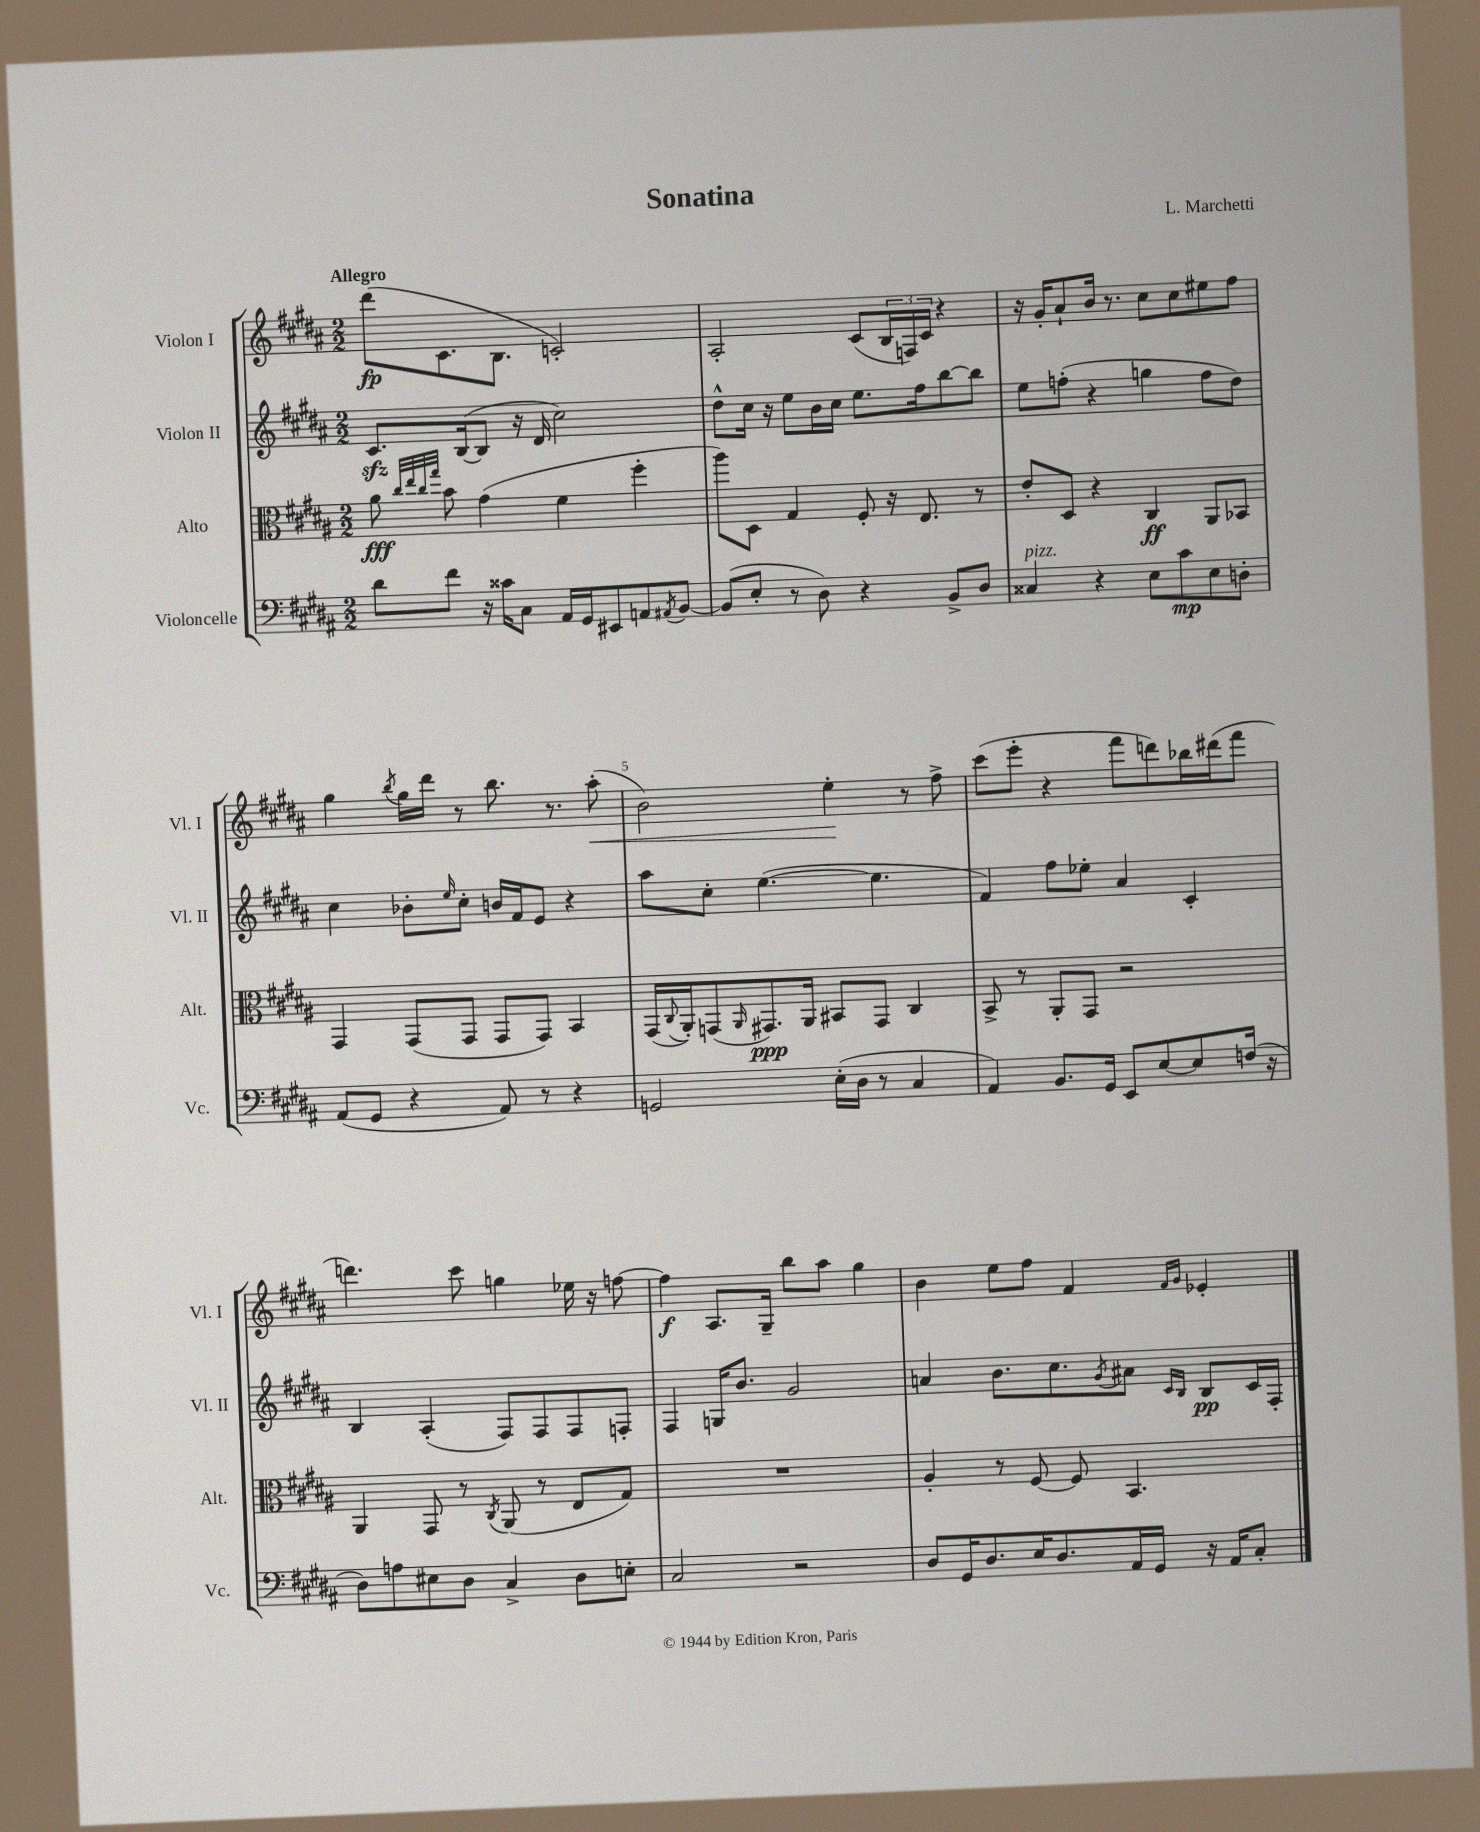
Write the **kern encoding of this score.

**kern	**dynam	**kern	**dynam	**kern	**dynam	**kern	**dynam
*part4	*part4	*part3	*part3	*part2	*part2	*part1	*part1
*staff4	*staff4	*staff3	*staff3	*staff2	*staff2	*staff1	*staff1
*I"Violoncelle	*	*I"Alto	*	*I"Violon II	*	*I"Violon I	*
*I'Vc.	*	*I'Alt.	*	*I'Vl. II	*	*I'Vl. I	*
*clefF4	*	*clefC3	*	*clefG2	*	*clefG2	*
*k[f#c#g#d#a#]	*	*k[f#c#g#d#a#]	*	*k[f#c#g#d#a#]	*	*k[f#c#g#d#a#]	*
*M2/2	*	*M2/2	*	*M2/2	*	*M2/2	*
=1	=1	=1	=1	=1	=1	=1	=1
!	!	!	!	!	!	!LO:TX:a:B:t=Allegro	!
8d#\L	.	8a#\	fff	8.c#zz/L	.	(8ddd#\L	fp
.	.	32qqcc#/LLL	.	.	.	.	.
.	.	32qqee/	.	.	.	.	.
.	.	32qqcc#/	.	.	.	.	.
.	.	32qqgg#/JJJ	.	.	.	.	.
8f#\J	.	8b\	.	.	.	8.c#\	.
.	.	.	.	([16B/k	.	.	.
16r	.	(4g#\	.	8B/J]	.	.	.
16c##X\KL	.	.	.	.	.	8.B\J	.
8C#\J	.	.	.	16r	.	.	.
.	.	.	.	16d#/	.	.	.
16AA#/LL	.	4f#\	.	2cc#\)	.	2cn'/)	.
16GG#/J	.	.	.	.	.	.	.
8EE#X/	.	.	.	.	.	.	.
8AAn/	.	4ff#'\	.	.	.	.	.
8qAA#X/	.	.	.	.	.	.	.
[8BB/J	.	.	.	.	.	.	.
=2	=2	=2	=2	=2	=2	=2	=2
(8BB/L]	.	8aa#\L)	.	8dd#^^\L	.	2A#'/	.
8E'/J	.	8D#\J	.	16cc#\Jk	.	.	.
.	.	.	.	16r	.	.	.
8r	.	4G#/	.	8ee\L	.	.	.
8D#\)	.	.	.	16b\L	.	.	.
.	.	.	.	16cc#\JJ	.	.	.
4r	.	8F#'/	.	8.ee\L	.	(8c#/L	.
.	.	16r	.	.	.	24B/L	.
.	.	.	.	.	.	24Fn/)	.
.	.	8.E/	.	16ff#\k	.	.	.
.	.	.	.	.	.	24c#/JJ	.
8BB^/L	.	.	.	[8bb\	.	4r	.
8D#/J	.	8r	.	8bb\J]	.	.	.
=3	=3	=3	=3	=3	=3	=3	=3
!LO:TX:a:i:t=pizz.	!	!	!	!	!	!	!
4C##X/	.	8e'/L	.	8ee\L	.	16r	.
.	.	.	.	.	.	16g#'/KL	.
.	.	8D#/J	.	(8ffn'\J	.	8a#`/	.
4r	.	4r	.	4r	.	16b/Jk	.
.	.	.	.	.	.	8.r	.
8E\L	.	4C#/	ff	4ggn\	.	8cc#\L	.
8c#\	mp	.	.	.	.	8cc#\	.
8E\	.	8AA#/L	.	8ff\L	.	8ee#X\	.
8Dn'\J	.	8BB-X/J	.	8dd#\J)	.	8ff#\J	.
!!LO:LB:g=z
=4	=4	=4	=4	=4	=4	=4	=4
(8AA#/L	.	4GG#/	.	4cc#\	.	4gg#\	.
8GG#/J	.	.	.	.	.	.	.
.	.	.	.	.	.	8qbb/	.
4r	.	(8GG#/L	.	8b-X'\L	.	16gg#\LL	.
.	.	.	.	.	.	16ddd#\JJ	.
.	.	.	.	16qqee/	.	.	.
.	.	8GG#/J	.	8cc#'\J	.	8r	.
8AA#/)	.	8GG#/L	.	16bn/LL	.	8.bb\	.
.	.	.	.	16f#/J	.	.	.
8r	.	8GG#/J)	.	8e/J	.	.	.
.	.	.	.	.	.	8.r	.
4r	.	4BB/	.	4r	.	.	.
!	!	!	!	!	!	!	!LO:HP:b
.	.	.	.	.	.	(8aa#'\	<
=5	=5	=5	=5	=5	=5	=5	=5
2GGn/	.	(16GG#/LL	.	8aa#\L	.	2b\)	.
.	.	8qqC#/	.	.	.	.	.
.	.	16AA#'/J)	.	.	.	.	.
.	.	(8GGn/	.	8cc#'\J	.	.	.
.	.	16qqAA#/	.	.	.	.	.
.	.	8.GG#X/)	ppp	([4.ee\	.	.	.
.	.	16AA#/Jk	.	.	.	.	.
(16E'\LL	.	8BB#X/L	.	.	.	4ee'\	.
16D#\JJ	.	.	.	.	.	.	.
8r	.	8GG#/J	.	4.ee\]	.	.	.
4C#/	.	4C#/	.	.	.	8r	[
.	.	.	.	.	.	8ff#^\	.
=6	=6	=6	=6	=6	=6	=6	=6
4AA#/)	.	8BB^/	.	4f#/)	.	(8ccc#\L	.
.	.	8r	.	.	.	8eee'\J	.
8.BB/L	.	8AA#'/L	.	8ff#\L	.	4r	.
.	.	8GG#/J	.	8ee-X'\J	.	.	.
16GG#/Jk	.	.	.	.	.	.	.
8EE/L	.	2r	.	4a#/	.	8fff#\L	.
[8E/	.	.	.	.	.	8dddn\)	.
8E/]	.	.	.	4c#'/	.	16bb-X\L	.
.	.	.	.	.	.	(16ddd#X\J	.
(16Fn/Jk	.	.	.	.	.	8fff#\J	.
16r	.	.	.	.	.	.	.
!!LO:LB:g=z
=7	=7	=7	=7	=7	=7	=7	=7
8D#\L)	.	4AA#/	.	4B/	.	4.dddn\)	.
8An\	.	.	.	.	.	.	.
8E#X\	.	8GG#/	.	(4A#'/	.	.	.
8D#\J	.	8r	.	.	.	8ccc#\	.
.	.	8qC#/	.	.	.	.	.
4C#^/	.	(8AA#/	.	8F#/L)	.	4ggn\	.
.	.	8r	.	8F#/	.	.	.
8D#\L	.	8E/L	.	8F#/	.	16ee-X\	.
.	.	.	.	.	.	16r	.
8En'\J	.	8G#/J)	.	8Fn'/J	.	[8ffn\	.
=8	=8	=8	=8	=8	=8	=8	=8
2C#/	.	1r	.	4F#/	.	4ff\]	f
.	.	.	.	16Gn/KL	.	8.A#/L	.
.	.	.	.	8.b/J	.	.	.
.	.	.	.	.	.	16G#~/Jk	.
2r	.	.	.	2g#/	.	8bb\L	.
.	.	.	.	.	.	8aa#\J	.
.	.	.	.	.	.	4gg#\	.
=9	=9	=9	=9	=9	=9	=9	=9
8D#/L	.	4A#'/	.	4an/	.	4b\	.
16GG#/K	.	.	.	.	.	.	.
8.D#/	.	.	.	.	.	.	.
.	.	8r	.	8.b\L	.	8ee\L	.
16E/K	.	[8F#/	.	.	.	8ff#\J	.
8.D#/	.	.	.	8.cc#\	.	.	.
.	.	8F#/]	.	.	.	4f#/	.
.	.	.	.	8qg#/	.	.	.
16AA#/L	.	4.BB/	.	8a#X\J	.	.	.
16GG#/JJ	.	.	.	.	.	.	.
.	.	.	.	16qqc#/LL	.	16qqf#/LL	.
.	.	.	.	16qqB/JJ	.	16qqg#/JJ	.
16r	.	.	.	8B/L	pp	4e-X'/	.
16AA#/KL	.	.	.	.	.	.	.
8C#'/J	.	.	.	16c#/L	.	.	.
.	.	.	.	16F#'/JJ	.	.	.
==	==	==	==	==	==	==	==
*-	*-	*-	*-	*-	*-	*-	*-
